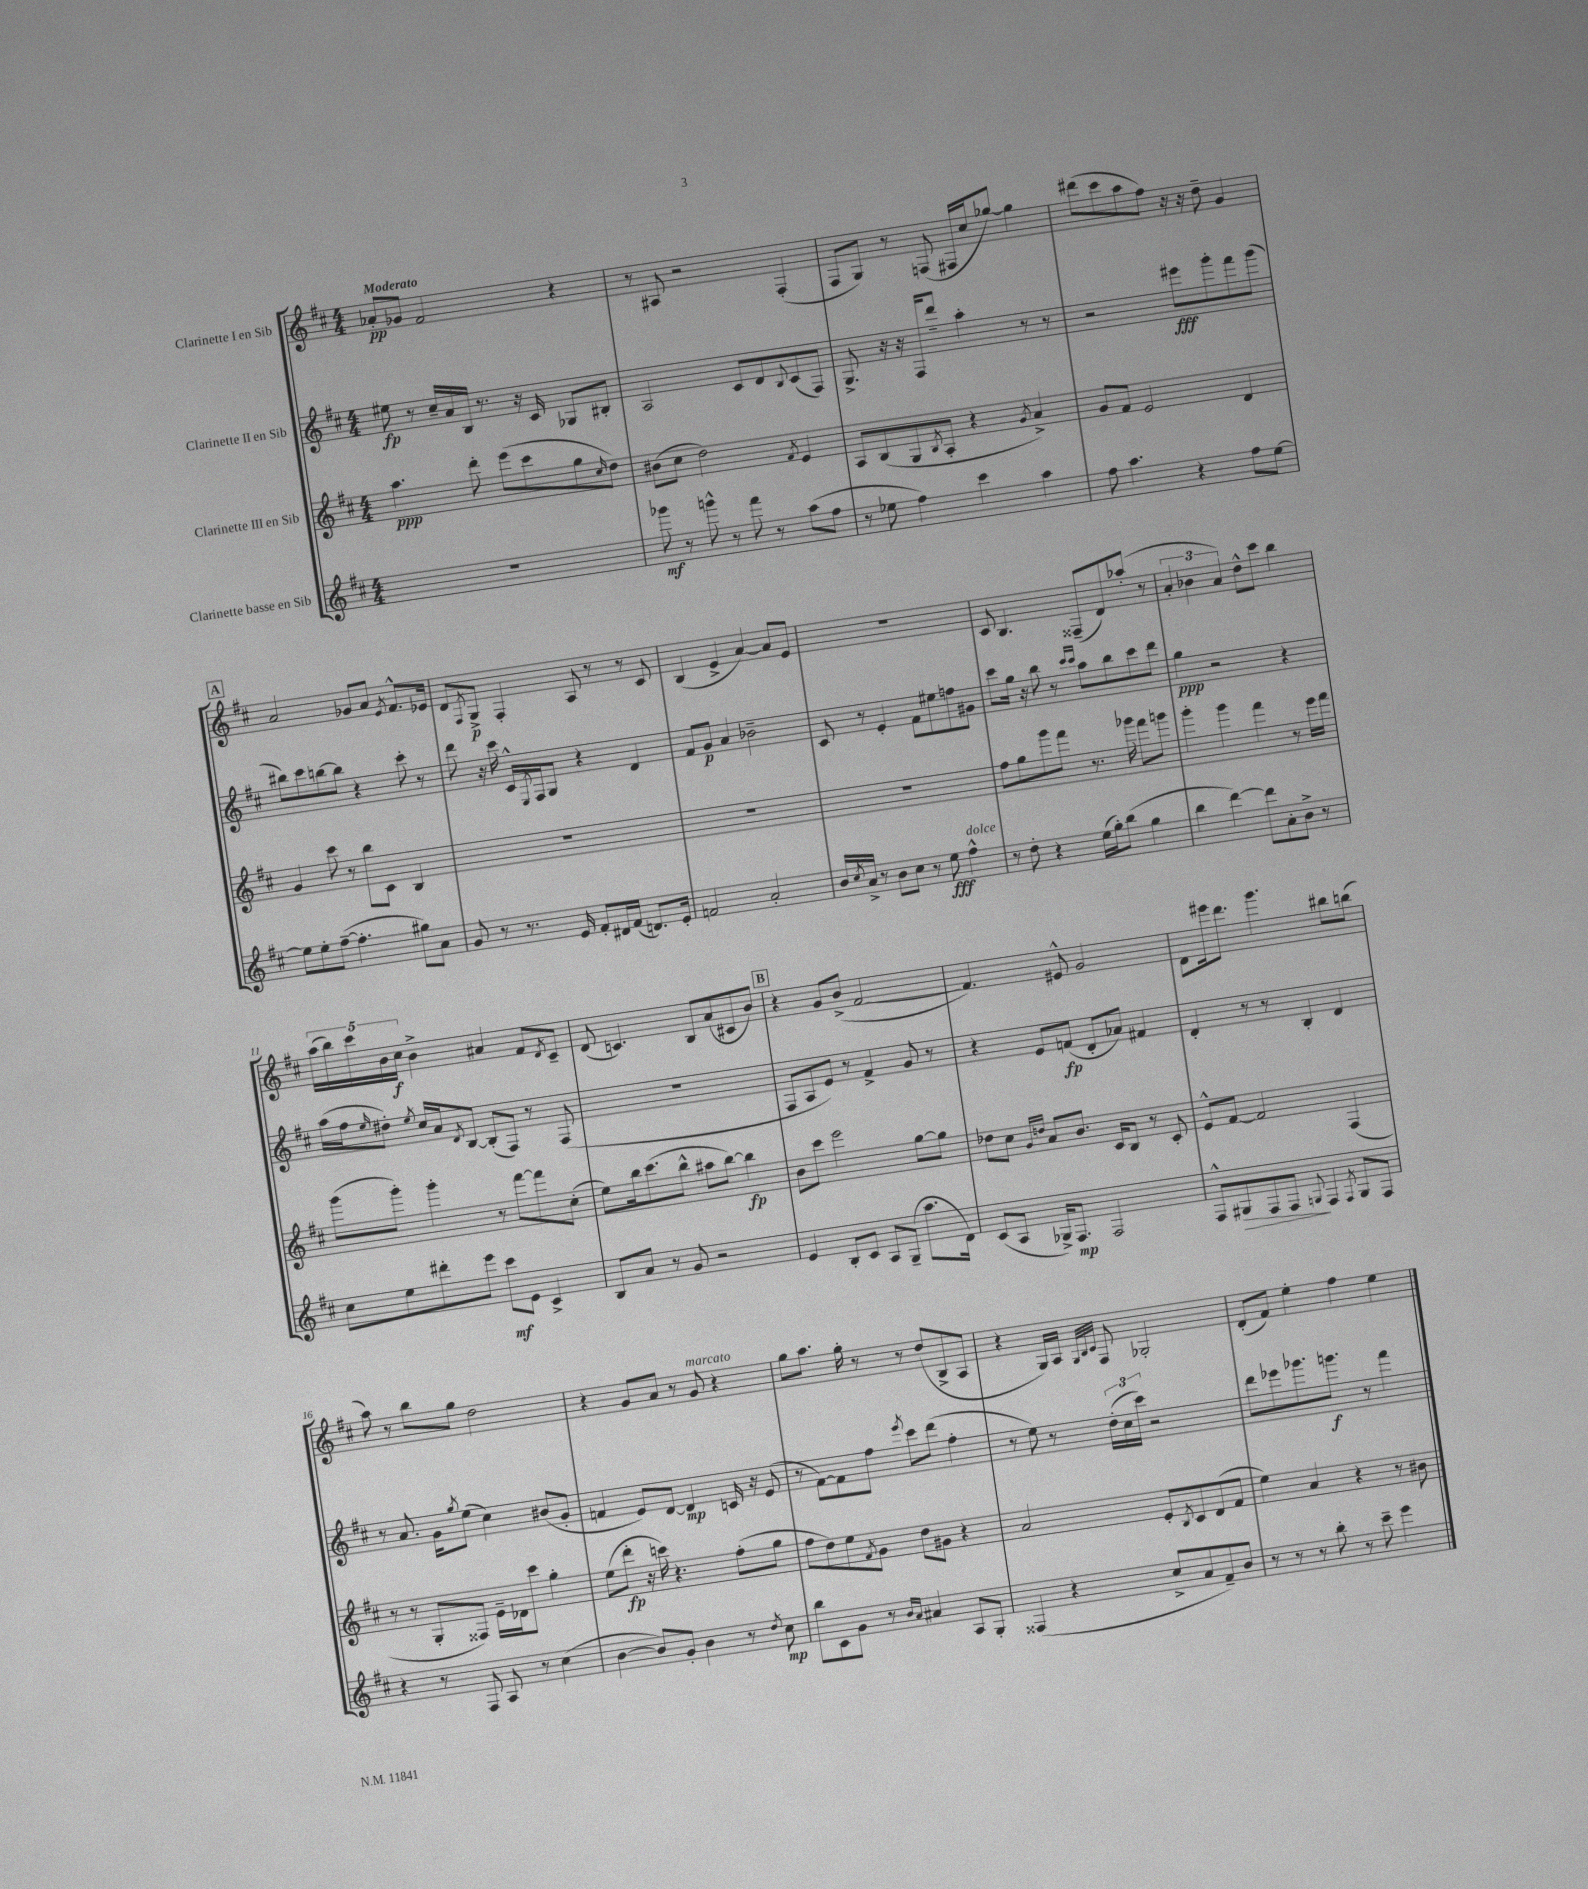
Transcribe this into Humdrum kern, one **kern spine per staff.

**kern	**dynam	**kern	**dynam	**kern	**dynam	**kern	**dynam
*part4	*part4	*part3	*part3	*part2	*part2	*part1	*part1
*staff4	*staff4	*staff3	*staff3	*staff2	*staff2	*staff1	*staff1
*I"Clarinette basse en Sib	*	*I"Clarinette III en Sib	*	*I"Clarinette II en Sib	*	*I"Clarinette I en Sib	*
*clefG2	*	*clefG2	*	*clefG2	*	*clefG2	*
*k[f#c#]	*	*k[f#c#]	*	*k[f#c#]	*	*k[f#c#]	*
*M4/4	*	*M4/4	*	*M4/4	*	*M4/4	*
=1	=1	=1	=1	=1	=1	=1	=1
!	!	!	!	!	!	!LO:TX:a:B:t=Moderato	!
1r	.	4.aa\	ppp	8ee#X\	fp	8a-X'/L	pp
.	.	.	.	8r	.	8g-X/J	.
.	.	.	.	16cc#~/LL	.	2f#/	.
.	.	.	.	16a/	.	.	.
.	.	8ddd'\	.	16B/JJ	.	.	.
.	.	.	.	8.r	.	.	.
.	.	(8eee\L	.	.	.	.	.
.	.	8ccc#\	.	16r	.	.	.
.	.	.	.	16c#/	.	.	.
.	.	8gg\	.	8G-X/L	.	4r	.
.	.	16qqcc#/	.	.	.	.	.
.	.	8dd\J)	.	8B#X'/J	.	.	.
=2	=2	=2	=2	=2	=2	=2	=2
8ggg-X\	mf	(8b#X\L	.	2A/	.	8r	.
8r	.	8cc#\J	.	.	.	8A#X/	.
8gggn^^\	.	2dd\)	.	.	.	2r	.
8r	.	.	.	.	.	.	.
8fff#\	.	.	.	8c#/L	.	.	.
8r	.	.	.	8d/	.	.	.
.	.	8qf#/	.	8qqB/	.	.	.
(8aa\L	.	4e/	.	(8c#/	.	(4F#'/	.
8ff#\J	.	.	.	8F#/J)	.	.	.
=3	=3	=3	=3	=3	=3	=3	=3
8r	.	8A/L	.	8.G^/	.	8F#/L	.
8ee-X\	.	(8B/	.	.	.	8G/J)	.
.	.	.	.	16r	.	.	.
4ff#\)	.	8G/	.	16r	.	8r	.
.	.	.	.	16F#/KL	.	.	.
.	.	8qB/	.	.	.	.	.
.	.	8A'/J	.	8ddd~/J	.	(8Fn/	.
4ccc#\	.	4r	.	4aa'\	.	16F#X/LL	.
.	.	.	.	.	.	16cc#/J	.
.	.	.	.	.	.	[8gg-X/J)	.
.	.	8qg/	.	.	.	.	.
4aa\	.	4a^/)	.	8r	.	4gg-\]	.
.	.	.	.	8r	.	.	.
=4	=4	=4	=4	=4	=4	=4	=4
8ff#\	.	8g/L	.	2r	.	(8ddd#X\L	.
4.aa\	.	8f#/J	.	.	.	8ccc#\	.
.	.	2e/	.	.	.	8aa\	.
.	.	.	.	.	.	8ff#\J)	.
4r	.	.	.	8eee#X\L	fff	16r	.
.	.	.	.	.	.	16r	.
.	.	.	.	8ggg'\	.	8dd~\	.
8ff#\L	.	4d/	.	8fff#\	.	4g/	.
[8ee\J	.	.	.	(8ggg\J	.	.	.
!!LO:LB:g=z
!!LO:REH:place=s1:t=A
=5	=5	=5	=5	=5	=5	=5	=5
8ee\L]	.	4g/	.	8bb#X\L)	.	2a/	.
8ee'\	.	.	.	8ccc#\	.	.	.
([8ff#~\J	.	8ccc#\	.	[8bbn\	.	.	.
4.ff#'\]	.	8r	.	8bb\J]	.	.	.
.	.	8bb\L	.	4r	.	8g-X/L	.
.	.	8c#\J	.	.	.	8a/J	.
.	.	.	.	.	.	8qe/	.
8gg#X\L)	.	4B/	.	8ccc#'\	.	8.f#^^/L	.
8a\J	.	.	.	8r	.	.	.
.	.	.	.	.	.	16e-X/Jk	.
=6	=6	=6	=6	=6	=6	=6	=6
8g/	.	1r	.	8ddd\	.	8d/L	.
.	.	.	.	.	.	8qF#/	.
8r	.	.	.	16r	.	8G^/J	p
.	.	.	.	16ccc#\	.	.	.
8.r	.	.	.	16c#^^/LL	.	4F#'/	.
.	.	.	.	8qE/	.	.	.
.	.	.	.	16F#/J	.	.	.
.	.	.	.	8G/J	.	.	.
16e/	.	.	.	.	.	.	.
8f#'/L	.	.	.	4r	.	8A/	.
16d#X/L	.	.	.	.	.	8r	.
(16f#/JJ	.	.	.	.	.	.	.
8.dn/L)	.	.	.	4d/	.	8r	.
.	.	.	.	.	.	8c#/	.
16e'/Jk	.	.	.	.	.	.	.
=7	=7	=7	=7	=7	=7	=7	=7
2fn/	.	1r	.	8f#/L	.	(4B/	.
.	.	.	.	8g/J	p	.	.
.	.	.	.	4a/	.	4e^/	.
2a'/	.	.	.	2b-X~\	.	[4a/)	.
.	.	.	.	.	.	8a/L]	.
.	.	.	.	.	.	8e/J	.
=8	=8	=8	=8	=8	=8	=8	=8
16b/LL	.	1r	.	8c#/	.	1r	.
8qcc#/	.	.	.	.	.	.	.
16a^/JJ	.	.	.	.	.	.	.
8r	.	.	.	8r	.	.	.
8b\L	.	.	.	4e'/	.	.	.
8cc#\J	.	.	.	.	.	.	.
8r	.	.	.	8f#\L	.	.	.
8ee\	fff	.	.	8ee#X\	.	.	.
!LO:TX:a:i:t=dolce	!	!	!	!	!	!	!
4ff#^^\	.	.	.	8ffn\	.	.	.
.	.	.	.	8g#X\J	.	.	.
=9	=9	=9	=9	=9	=9	=9	=9
8r	.	8ff#\L	.	8ccc#\L	.	8c#/	.
8dd'\	.	8gg\	.	16gg\Jk	.	4.B/	.
.	.	.	.	16r	.	.	.
4r	.	8ggg\	.	8bb\	.	.	.
.	.	8fff#\J	.	8r	.	.	.
.	.	.	.	16qqccc#/LL	.	.	.
.	.	.	.	16qqccc#/JJ	.	.	.
(16ee\LL	.	8.r	.	8aa\L	.	(8F##X~/L	.
16gg'\J)	.	.	.	.	.	.	.
(8bb\J	.	.	.	8bb\	.	8d/)	.
.	.	16ggg-X\	.	.	.	.	.
4gg\	.	8fff#\L	.	8ccc#\	.	(8aa-X'/J	.
.	.	8gggn\J	.	8ddd\J	.	8r	.
=10	=10	=10	=10	=10	=10	=10	=10
4bb\	.	4ggg'\	.	4gg\	ppp	6a'/	.
.	.	.	.	.	.	6b-X\	.
[4ddd\)	.	4ggg\	.	2r	.	.	.
.	.	.	.	.	.	6a/)	.
8ddd\L]	.	4fff#\	.	.	.	8dd^^\L	.
8a'\	.	.	.	.	.	8ccc#\J	.
8b^\J	.	8r	.	4r	.	4bb\	.
8r	.	16eee\LL	.	.	.	.	.
.	.	16fff#\JJ	.	.	.	.	.
!!LO:LB:g=z
=11	=11	=11	=11	=11	=11	=11	=11
8cc#\L	.	(8ggg\L	.	(16aa\LL	.	(20aa\LL	.
.	.	.	.	.	.	20bb\)	.
.	.	.	.	16ff#\J	.	.	.
.	.	.	.	.	.	20ccc#\	.
.	.	.	.	16qqee/	.	.	.
8ee\	.	8ggg'\J)	.	8dd#X'\J)	.	.	.
.	.	.	.	.	.	20b\	.
.	.	.	.	.	.	20cc#\JJ	f
.	.	.	.	8qee/	.	.	.
8ddd#X'\	.	4ggg'\	.	16cc#/LL	.	4b^\	.
.	.	.	.	16a/J	.	.	.
.	.	.	.	8qd/	.	.	.
8eee\J	.	.	.	[8B/J	.	.	.
8ccc#\L	mf	8r	.	(8B'/L]	.	4a#X/	.
8e\J	.	[8fff#\L	.	8F#/J)	.	.	.
4c#^/	.	8fff#\]	.	8r	.	8f#/L	.
.	.	.	.	.	.	8qd/	.
.	.	(8cc#'\J	.	(8F#/	.	8c#~/J	.
=12	=12	=12	=12	=12	=12	=12	=12
8B/L	.	8ee\L)	.	1r	.	(8d/	.
8a/J	.	16bb\k	.	.	.	4.cn/)	.
.	.	(8.ccc#\	.	.	.	.	.
8r	.	.	.	.	.	.	.
8g/	.	8bb^^\J	.	.	.	.	.
2r	.	8aa#X\L	.	.	.	8B/L	.
.	.	[8bb\J)	.	.	.	(8a/	.
.	.	4bb\]	fp	.	.	8c#X/	.
.	.	.	.	.	.	8b/J)	.
!!LO:REH:place=s1:t=B
=13	=13	=13	=13	=13	=13	=13	=13
4e/	.	8b\L	.	8F#/L	.	4r	.
.	.	8ccc#\J	.	8A/	.	.	.
8B'/L	.	2eee\	.	8e/J)	.	8g/L	.
8c#/J	.	.	.	8r	.	(8b^/J	.
8A/L	.	.	.	4f#^/	.	[2f#/	.
(8G~/J	.	.	.	.	.	.	.
8.aa\L	.	[8gg\L	.	8g/	.	.	.
.	.	8gg\J]	.	8r	.	.	.
16d\Jk)	.	.	.	.	.	.	.
=14	=14	=14	=14	=14	=14	=14	=14
(8c#/L	.	8dd-X\L	.	4r	.	4.f#/])	.
8A/J	.	8cc#\J	.	.	.	.	.
.	.	16qqg/LL	.	.	.	.	.
.	.	16qqddn/JJ	.	.	.	.	.
16G-X^/KL)	.	8a/L	.	8e/L	.	.	.
8.F#/J	mp	.	.	.	.	.	.
.	.	8.b/J	.	(8fn/J	fp	8e#X^^/	.
2F#/	.	.	.	8d'/L	.	2g/	.
.	.	16c#/KL	.	.	.	.	.
.	.	8B/J	.	8a-X/J)	.	.	.
.	.	8r	.	4f#X/	.	.	.
.	.	8c#'/	.	.	.	.	.
=15	=15	=15	=15	=15	=15	=15	=15
8F#^^/L	.	8e^^/L	.	4d'/	.	8d\L	.
!	!LO:HP:b	!	!	!	!	!	!
8G#X/	>	[8f#/J	.	.	.	16eee#X\k	.
.	.	.	.	.	.	8.ddd\J	.
8F#/	.	2f#/]	.	8r	.	.	.
8F#/J	.	.	.	8r	.	4.ggg\	.
8qqGn/	.	.	.	.	.	.	.
4F#/	]	.	.	4B'/	.	.	.
8qF#/	.	.	.	.	.	.	.
8G/L	.	(4F#/	.	4d/	.	8bb#X\L	.
8F#/J	.	.	.	.	.	(8bbn\J	.
!!LO:LB:g=z
=16	=16	=16	=16	=16	=16	=16	=16
4r	.	8r	.	8r	.	8aa\)	.
.	.	8r	.	8.a/	.	8r	.
8r	.	8G'/L	.	.	.	8bb\L	.
.	.	.	.	16g\KL	.	.	.
.	.	.	.	8qgg/	.	.	.
8F#/	.	8F##X/J)	.	(8ee\J	.	8gg\J	.
8A/	.	16e~\LL	.	4cc#\)	.	2dd\	.
.	.	16d-X\J	.	.	.	.	.
8r	.	8ccc#\J	.	.	.	.	.
(4cc#\	.	4gg'\	.	(8b#X/L	.	.	.
.	.	.	.	8g'/J	.	.	.
=17	=17	=17	=17	=17	=17	=17	=17
[4b\	.	(8ee\L	.	4fn/	.	4r	.
.	.	8ddd'\J	fp	.	.	.	.
8b/L])	.	16r	.	8e/L)	.	8g/L	.
.	.	16cccn\)	.	.	.	.	.
8g'/J	.	4.r	.	[8d/J	.	8a/J	.
4b\	.	.	.	4d/]	mp	8r	.
!	!	!	!	!	!	!LO:TX:a:i:t=marcato	!
.	.	.	.	.	.	8g/	.
8r	.	(8ff#'\L	.	16cn/	.	4r	.
.	.	.	.	16r	.	.	.
8qdd/	.	.	.	.	.	.	.
8cc#\	mp	8gg\J	.	(8e/	.	.	.
=18	=18	=18	=18	=18	=18	=18	=18
8bb\L	.	8ff#\L	.	8r	.	8gg\L	.
8c#\	.	8dd\)	.	[8f#\L)	.	8.aa\J	.
8g\J	.	8ee\	.	8f#\]	.	.	.
.	.	.	.	.	.	16gg'\	.
.	.	8qf#/	.	.	.	.	.
8r	.	8g\J	.	8ff#\J	.	8r	.
16qqb/LL	.	.	.	.	.	.	.
16qqa/JJ	.	.	.	8qeee/	.	.	.
4a#X/	.	8dd\L	.	8ccc#\L	.	8r	.
.	.	8g#X\J	.	(8ddd\J	.	(8dd/L	.
8A/L	.	4r	.	4ff#'\	.	8B^/	.
8G'/J	.	.	.	.	.	8A/J	.
=19	=19	=19	=19	=19	=19	=19	=19
(4F##X/	.	2a/	.	8r	.	4r	.
.	.	.	.	8ee\)	.	.	.
4r	.	.	.	8r	.	16G/LL)	.
.	.	.	.	.	.	16A/JJ	.
.	.	.	.	.	.	32qqG/LLL	.
.	.	.	.	.	.	32qqB/	.
.	.	.	.	.	.	32qqc#/JJJ	.
.	.	.	.	(24dd'\LL	.	8F#/	.
.	.	.	.	24cc#\	.	.	.
.	.	.	.	24ccc#\JJ)	.	.	.
8cc#^/L	.	8e'/L	.	2r	.	2G-X'/	.
.	.	8qB/	.	.	.	.	.
8a/	.	8c#/	.	.	.	.	.
8f#~/)	.	(8d/	.	.	.	.	.
8b/J	.	8f#/J	.	.	.	.	.
=20	=20	=20	=20	=20	=20	=20	=20
8r	.	4ee\)	.	8ddd\L	.	(8d'/L	.
8r	.	.	.	8eee-X\	.	8f#/J)	.
8r	.	4a/	.	8.ggg-X\	.	4ee'\	.
8bb'\	.	.	.	.	.	.	.
.	.	.	.	8.gggn\J	f	.	.
8r	.	4r	.	.	.	4ff#\	.
8ccc#~\	.	.	.	8r	.	.	.
4eee\	.	8r	.	4fff#\	.	4ee\	.
.	.	8b#X\	.	.	.	.	.
==	==	==	==	==	==	==	==
*-	*-	*-	*-	*-	*-	*-	*-
